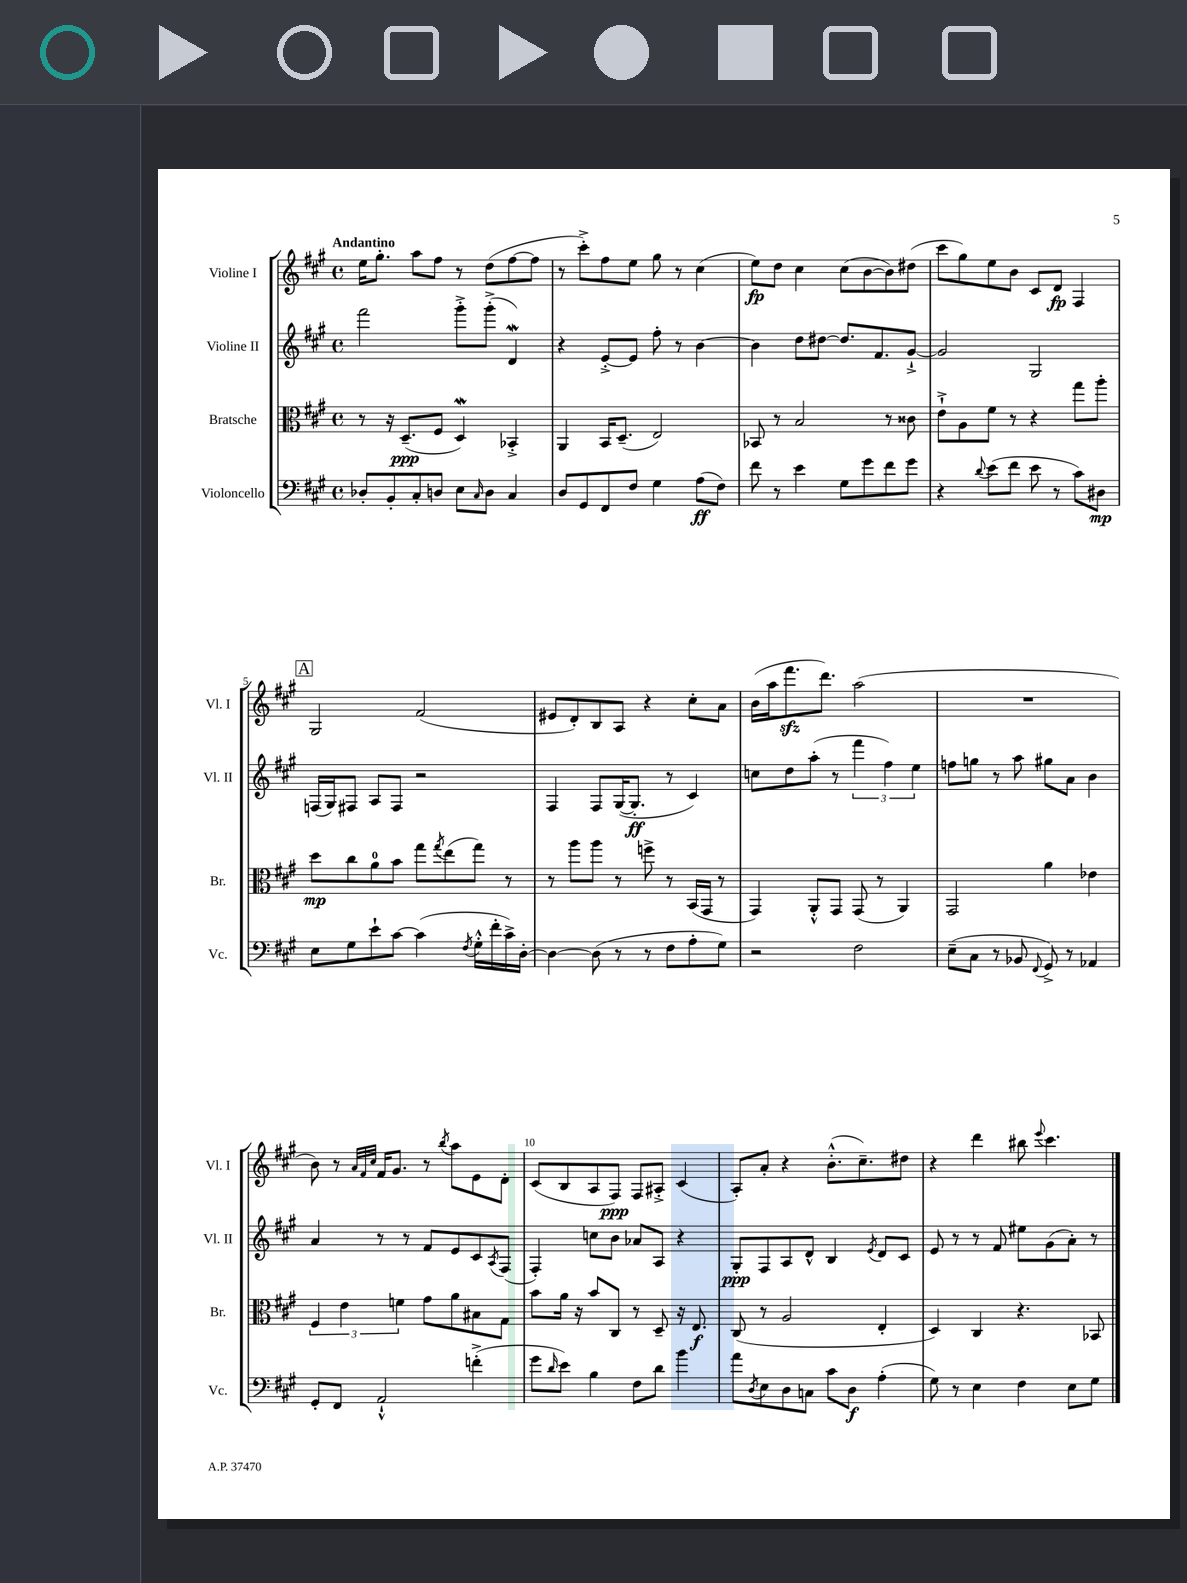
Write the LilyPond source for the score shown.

<<
\new StaffGroup <<
\new Staff = "s0" \with { instrumentName = "Violine I" shortInstrumentName = "Vl. I" } {
    \clef treble \key a \major \defaultTimeSignature \time 4/4 \tempo "Andantino"
    e''16 gis''8.-. a''8 fis''8 r8 d''8( fis''8~ fis''8 |
    r8 cis'''8-.->) fis''8 e''8 gis''8 r8 cis''4( |
    e''8\fp) d''8 cis''4 cis''8( b'8~ b'8) dis''8( |
    cis'''8 gis''8) e''8 b'8 cis'8 d'8\fp fis4 |
    \mark \markup { \box "A" } gis2 fis'2( |
    eis'8 d'8-.) b8 a8 r4 cis''8-. a'8 |
    b'16( a''16 fis'''8.\sfz d'''8.) a''2( |
    R1 |
    b'8) r8 \grace { a'32 fis'32 cis''32 } fis'16 gis'8. r8 \acciaccatura { b''8 } a''8 e'8 d'8-. |
    cis'8( b8 a8 fis8\ppp) fis8 ais8-.-> cis'4( |
    a8-.) a'8-. r4 b'8.-.-^( cis''8.--) dis''8 |
    r4 d'''4 bis''8 \appoggiatura { e'''8 } cis'''4. \bar "|." |
}
\new Staff = "s1" \with { instrumentName = "Violine II" shortInstrumentName = "Vl. II" } {
    \clef treble \key a \major \defaultTimeSignature \time 4/4
    fis'''2 gis'''8-.-> gis'''8-.->( d'4\mordent) |
    r4 e'8~-.-> e'8 fis''8-. r8 b'4~ |
    b'4 d''8 dis''8~ dis''8. fis'8. gis'8~-!-> |
    gis'2 gis2 |
    \mark \markup { \box "A" } f16( gis16) fis8 a8 fis8 r2 |
    fis4 fis8 gis16~( gis8.-.\ff r8 cis'4) |
    c''8 d''8 a''8-.( r8 \tuplet 3/2 { fis'''4 fis''4) e''4 } |
    f''8 g''8 r8 a''8 gis''8 a'8 b'4 |
    a'4 r8 r8 fis'8 e'8 cis'8 \acciaccatura { a8 } fis8( |
    fis4-.) c''8 b'8 aes'8 a8 r4 |
    gis8-.\ppp fis8 a8 d'8-^ b4 \acciaccatura { e'8 } d'8 cis'8 |
    e'8 r8 r8 fis'8 eis''8 gis'8( a'8-.) r8 \bar "|." |
}
\new Staff = "s2" \with { instrumentName = "Bratsche" shortInstrumentName = "Br." } {
    \clef alto \key a \major \defaultTimeSignature \time 4/4
    r8 r16 d8.--\ppp( fis8 d4\mordent) bes,4-.-> |
    a,4 b,16 d8.--( e2) |
    bes,8 r8 b2 r8 cisis'8 |
    e'8-!-> a8 fis'8 r8 r4 gis''8 a''8-. |
    \mark \markup { \box "A" } d''8\mp cis''8 a'8-0 b'8 gis''8 \acciaccatura { gis''8 } e''8( gis''8) r8 |
    r8 a''8 a''8 r8 f''8-> r8 b,16( gis,16 r8 |
    gis,4) a,8-.-^ gis,8 gis,8( r8 a,4) |
    gis,2 a'4 ees'4 |
    \tuplet 3/2 { fis4 e'4 f'4 } gis'8 a'8 bis8 gis8 |
    b'8 a'16 r16 b'8 cis8 r8 d8-- r16 e8.\f |
    cis8( r8 a2 e4-. |
    d4) cis4 r4. bes,8 \bar "|." |
}
\new Staff = "s3" \with { instrumentName = "Violoncello" shortInstrumentName = "Vc." } {
    \clef bass \key a \major \defaultTimeSignature \time 4/4
    des8-. b,8-. cis8-. d8 e8 \grace { cis16 } d8 cis4 |
    d8 gis,8 fis,8 fis8 gis4 a8\ff( fis8) |
    fis'8 r8 e'4 gis8 gis'8 fis'8 gis'8 |
    r4 \appoggiatura { d'8 } e'8( fis'8 e'8 r8 cis'8) dis8\mp |
    \mark \markup { \box "A" } e8 gis8 e'8-! cis'8~ cis'4( \acciaccatura { fis8 } gis16-.-^ fis'16-. cis'16->) d16~-. |
    d4~ d8( r8 r8 fis8 a8-. gis8) |
    r2 fis2 |
    e8--( cis8 r8 bes,8 \appoggiatura { fis,8 } gis,8->) r8 aes,4 |
    gis,8-. fis,8 a,2-!-^ f'4-.->( |
    gis'8 \grace { d'16 } e'8) b4 fis8 d'8 b'4 |
    a'8 \acciaccatura { d8 } e8 d8 c8 cis'8 d8\f a4-.( |
    gis8) r8 e4 fis4 e8 gis8 \bar "|." |
}
>>
>>
\layout { \context { \Score \override BarNumber.break-visibility = ##(#f #t #t) barNumberVisibility = #(every-nth-bar-number-visible 5) } }
